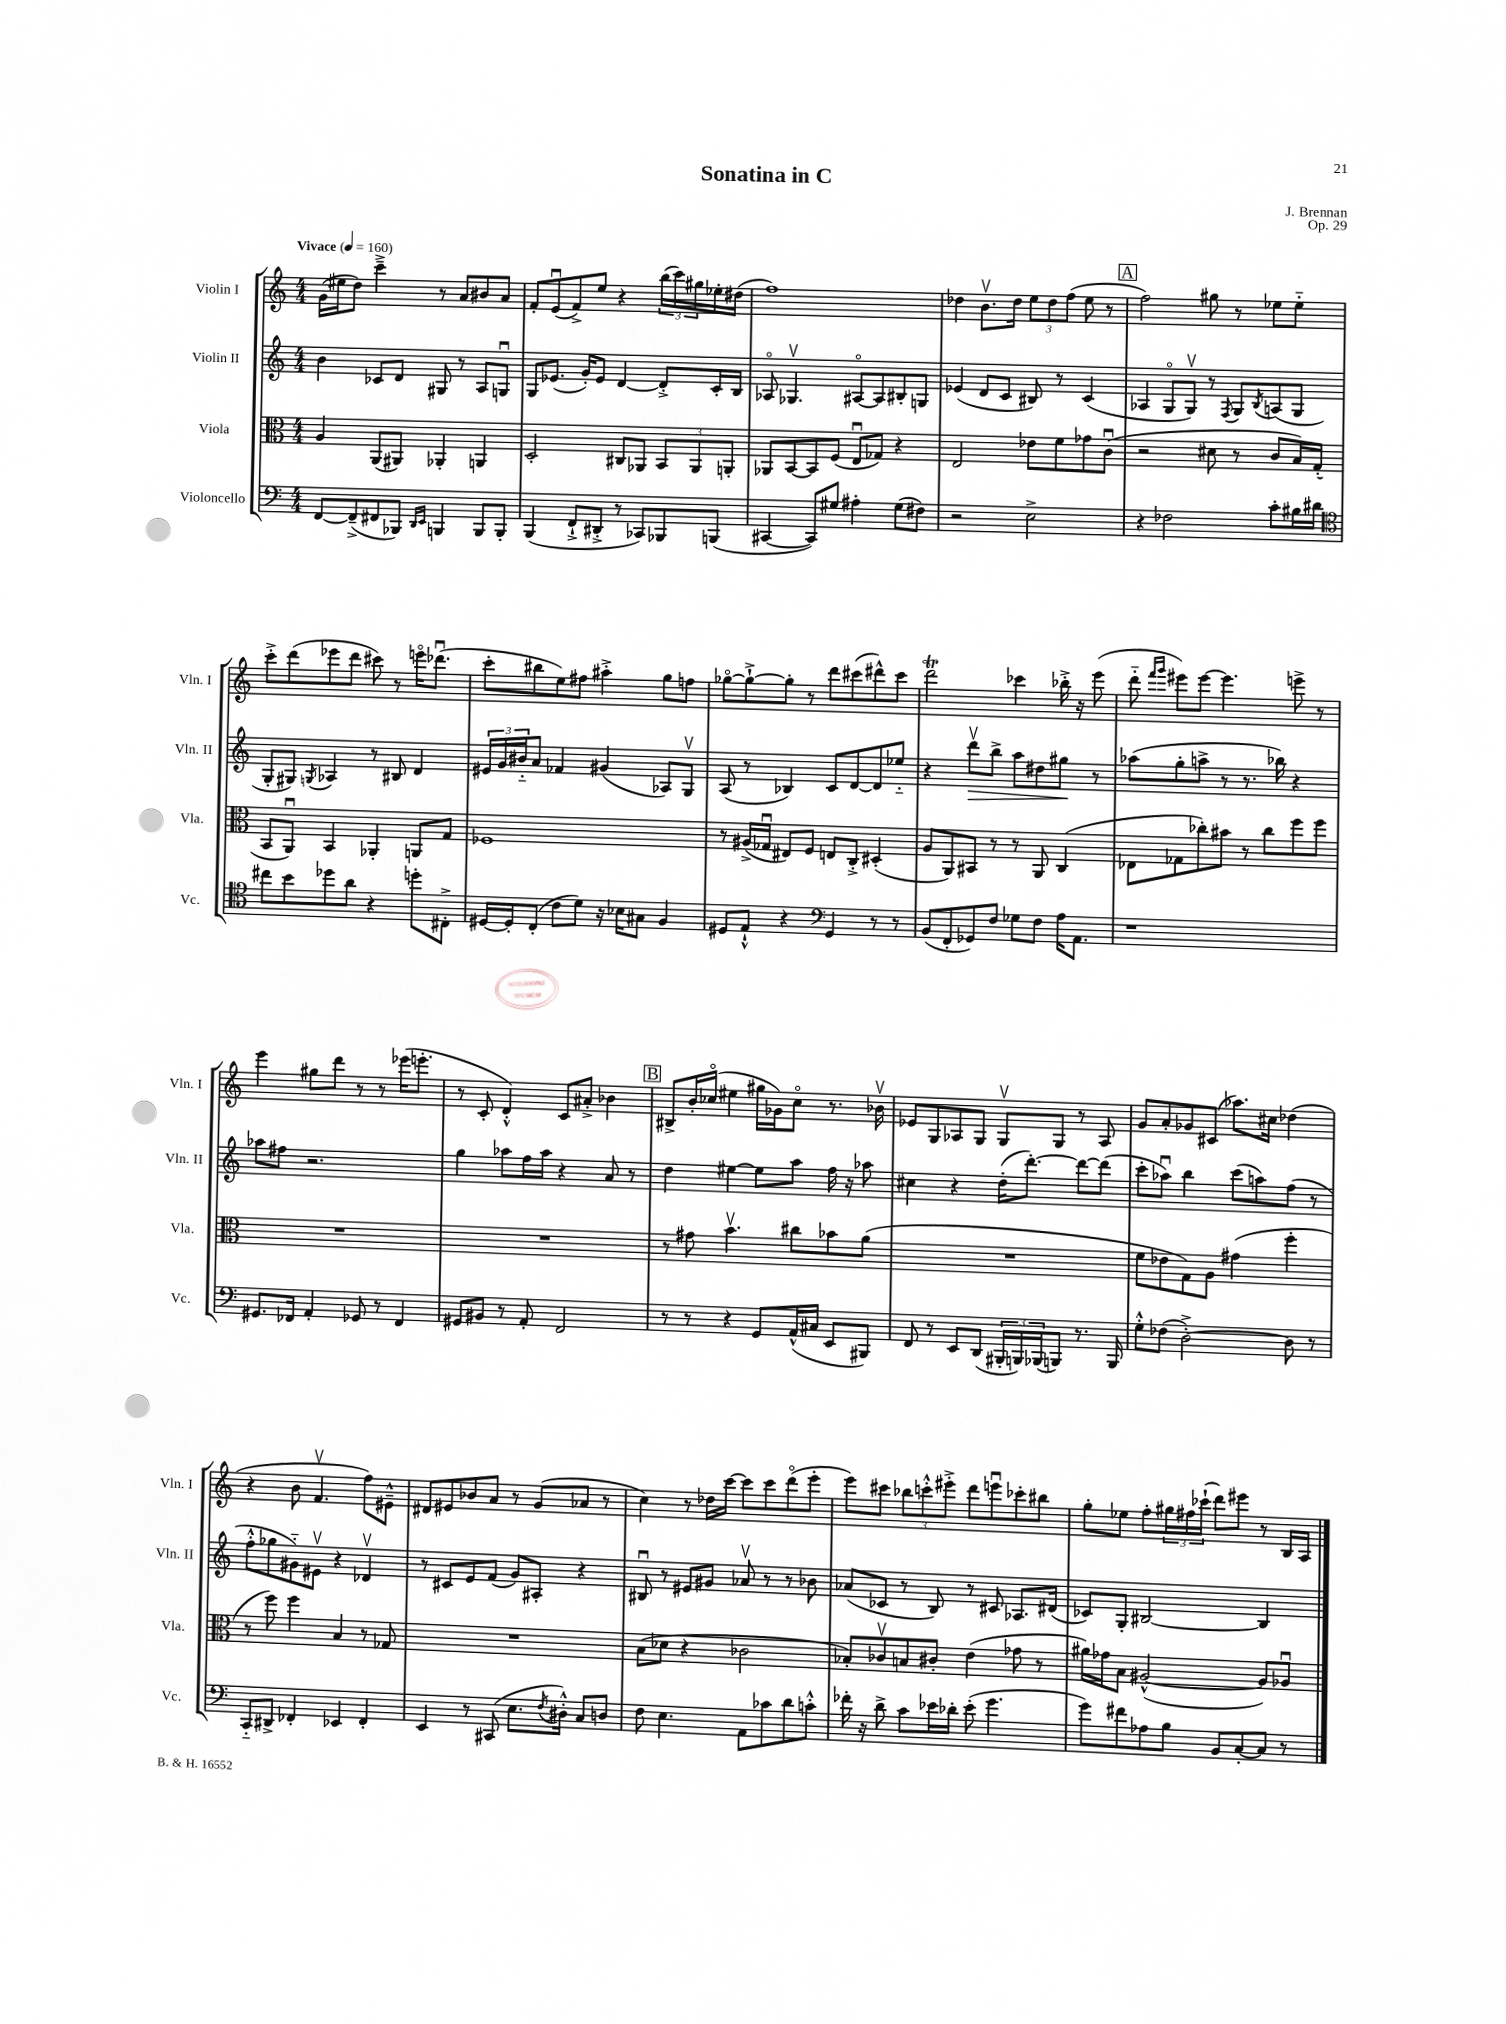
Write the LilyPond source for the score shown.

\header { title = "Sonatina in C" composer = "J. Brennan" opus = "Op. 29" }
<<
\new StaffGroup <<
\new Staff = "s0" \with { instrumentName = "Violin I" shortInstrumentName = "Vln. I" } {
    \clef treble \key c \major \numericTimeSignature \time 4/4 \tempo "Vivace" 4 = 160
    g'16( eis''16 d''8) c'''4---> r8 a'8 bis'8 a'8 |
    f'8-. e'8\downbow( f'8->) e''8 r4 \tuplet 3/2 { b''16( c'''16) gis''16 } ees''16-. dis''16( |
    f''1) |
    des''4 b'8.\upbow des''16 \tuplet 3/2 { e''8 des''8 f''8( } e''8 r8 |
    \mark \markup { \box "A" } f''2) gis''8 r8 ees''8 ees''8-_ |
    c'''8-.-> d'''8( ees'''8 d'''8 cis'''8) r8 e'''16\flageolet des'''8.\downbow( |
    c'''8-. bis''8 e''8) fis''8 ais''4-.-> g''8 f''8 |
    ges''8~\flageolet ges''8~-!-> ges''8-. r8 d'''8 cis'''8( dis'''8-^) cis'''8 |
    d'''2\trill ces'''4 bes''16-.-> r16 e'''8( |
    d'''8-_ \grace { f'''16 g'''16 } eis'''8) eis'''8~ eis'''4. e'''8-> r8 |
    e'''4 gis''8 d'''8 r8 r8 ees'''16( e'''8.-. |
    r8 c'8-. d'4-.-^) c'8 ais'8-.-> bes'4 |
    \mark \markup { \box "B" } bis8-> b'16-. ces''16\flageolet( eis''4 gis''16 ges'16) ces''8\flageolet r8. bes'16\upbow |
    ees'8 g8 aes8 g8 g8\upbow g8 r8 aes8 |
    g'8 a'8-. ges'8 cis'8( aes''8.) cis''16 des''4( |
    r4 b'8 f'4.\upbow f''8) eis'8---^ |
    dis'8 eis'8 bes'8 a'8 r8 g'8( aes'8 r8 |
    c''4) r8 des''16 c'''16~ c'''8 c'''8 d'''8\flageolet( e'''8-. |
    e'''8) cis'''8 \tuplet 3/2 { bes''8 c'''8-.-^ eis'''8-.-> } d'''8 e'''8\downbow ces'''8-. bis''8 |
    g''8-. ees''8 f''8-. \tuplet 3/2 { gis''16 fis''16 ces'''16-!( } d'''8) eis'''8 r8 b16 a16 \bar "|." |
}
\new Staff = "s1" \with { instrumentName = "Violin II" shortInstrumentName = "Vln. II" } {
    \clef treble \key c \major \numericTimeSignature \time 4/4
    b'4 ces'8 d'8 gis8 r8 a8 g8\downbow |
    g8 ees'8.( g'16-.) ees'8 d'4~ d'8-.-> c'16-. b16 |
    aes8\flageolet ges4.\upbow ais8~\flageolet ais8 bis8-. g8 |
    ees'4( d'8 c'8 bis8) r8 c'4( |
    \mark \markup { \box "A" } aes4 g8\flageolet g8\upbow) r8 \acciaccatura { f8 } g8 \acciaccatura { b8 } a8( g8 |
    g8-. gis8) \acciaccatura { g8 } aes4 r8 bis8 d'4 |
    \tuplet 3/2 { eis'16 g'16 bis'16-_ } a'8 fes'4 gis'4( aes8) g8\upbow |
    a8( r8 bes4) c'8 d'8~ d'8 ees''8-_ |
    r4 d'''8\upbow\> b''8-> a''8 dis''8 gis''8\! r8 |
    aes''8( g''8-. a''8-> r8 r8. bes''16) r4 |
    aes''8 fis''8 r2. |
    g''4 aes''8 f''16 aes''16 r4 a'8 r8 |
    \mark \markup { \box "B" } d''4 eis''4~ eis''8 a''8 f''16 r16 aes''8 |
    cis''4 r4 d''16-.( d'''8.~-.) d'''8~ d'''8( |
    c'''8-. aes''8\downbow) b''4 c'''8( a''8) f''8( r8 |
    f''8-.-^ ges''8 gis'8-_) eis'8\upbow r4 des'4\upbow |
    r8 cis'8 e'8 f'8( g'8) ais8-. r4 |
    bis8\downbow r8 eis'8 gis'8 aes'8\upbow r8 r8 bes'8 |
    aes'8( ces'8 r8 b8) r8 cis'8 aes8. dis'16( |
    ces'8) g8-. bis2~ bis4 \bar "|." |
}
\new Staff = "s2" \with { instrumentName = "Viola" shortInstrumentName = "Vla." } {
    \clef alto \key c \major \numericTimeSignature \time 4/4
    a4 a,8( ais,8) aes,4-. a,4 |
    d2-. cis8 aes,8 \tuplet 3/2 { b,8 aes,8 a,8-. } |
    aes,8 b,8~ b,8 f8( e8\downbow ges8) r4 |
    e2 ees'8 f'8 ges'8 c'8\downbow( |
    \mark \markup { \box "A" } r2 dis'8 r8 c'8 b16) g16-.( |
    b,8 a,8\downbow) b,4 aes,4-. a,8 g8 |
    fes1 |
    r8 ais16->( ges16\downbow eis8) f8 e8 c8-.-> dis4-.( |
    a8 a,8) bis,8 r8 r8 a,8 c4( |
    ees8 ges8 ces''8-.) bis'8 r8 ces''8 f''8 f''8 |
    R1 |
    R1 |
    \mark \markup { \box "B" } r8 gis'8 b'4.\upbow cis''8 bes'8 a'8( |
    R1 |
    f'8 ees'8 g8) a8 gis'4( f''4-. |
    r8 f''8) f''4 b4 r8 ges8 |
    R1 |
    b8( des'8 r4 ces'2 |
    bes8-.) ces'8\upbow b8 cis'8-. e'4( ges'8 r8 |
    ais'16) ges'16 b8 ais2~-^( ais8) aes8\downbow \bar "|." |
}
\new Staff = "s3" \with { instrumentName = "Violoncello" shortInstrumentName = "Vc." } {
    \clef bass \key c \major \numericTimeSignature \time 4/4
    f,8~ f,8--->( fis,8 bes,,8) \grace { d,16 e,16 } b,,4 b,,8 b,,8-. |
    b,,4( f,8-!-> dis,8-.-> r8 ces,8) bes,,8 b,,8( |
    cis,4~ cis,8) gis8 ais4-. gis8( fis8) |
    r2 e2-> |
    \mark \markup { \box "A" } r4 fes2 c'8-. bis16 dis'16 |
    \clef tenor cis''8 b'8 des''8 a'8 r4 d''8-. cis8-.-> |
    dis16~ dis16-. c8-.( c'8 d'8) r16 bes16 gis8 f4 |
    dis8 e8-!-^ r4 \clef bass g,4 r8 r8 |
    b,8( f,8-. ges,8) f8 ges8 f8 a16 a,8. |
    r1 |
    gis,8. fes,16 a,4-. ges,8 r8 fes,4 |
    gis,8 bis,8 r8 a,8-. f,2 |
    \mark \markup { \box "B" } r8 r8 r4 g,8 a,16-^( cis16 e,8 bis,,8) |
    f,8 r8 e,8 d,8( \tuplet 3/2 { bis,,16-. b,,16) bes,,16( } b,,8) r8. b,,16 |
    g8-.-^ fes8( d2~-.->) d8 r8 |
    c,8-_ dis,8-> fes,4-. ees,4 fes,4-. |
    e,4 r8 cis,8( e8. \acciaccatura { f8 } dis16-.-^) c8 d8 |
    f8 e4. a,8 ces'8 d'8 c'8-.-^ |
    fes'16-. r16 d'8-> c'8 ees'16 des'16-. ees'8-.( g'4. |
    g'8) fis'8 aes8 b8 b,8 c8~-. c8 r8 \bar "|." |
}
>>
>>
\layout { \context { \Score \remove "Bar_number_engraver" } }
